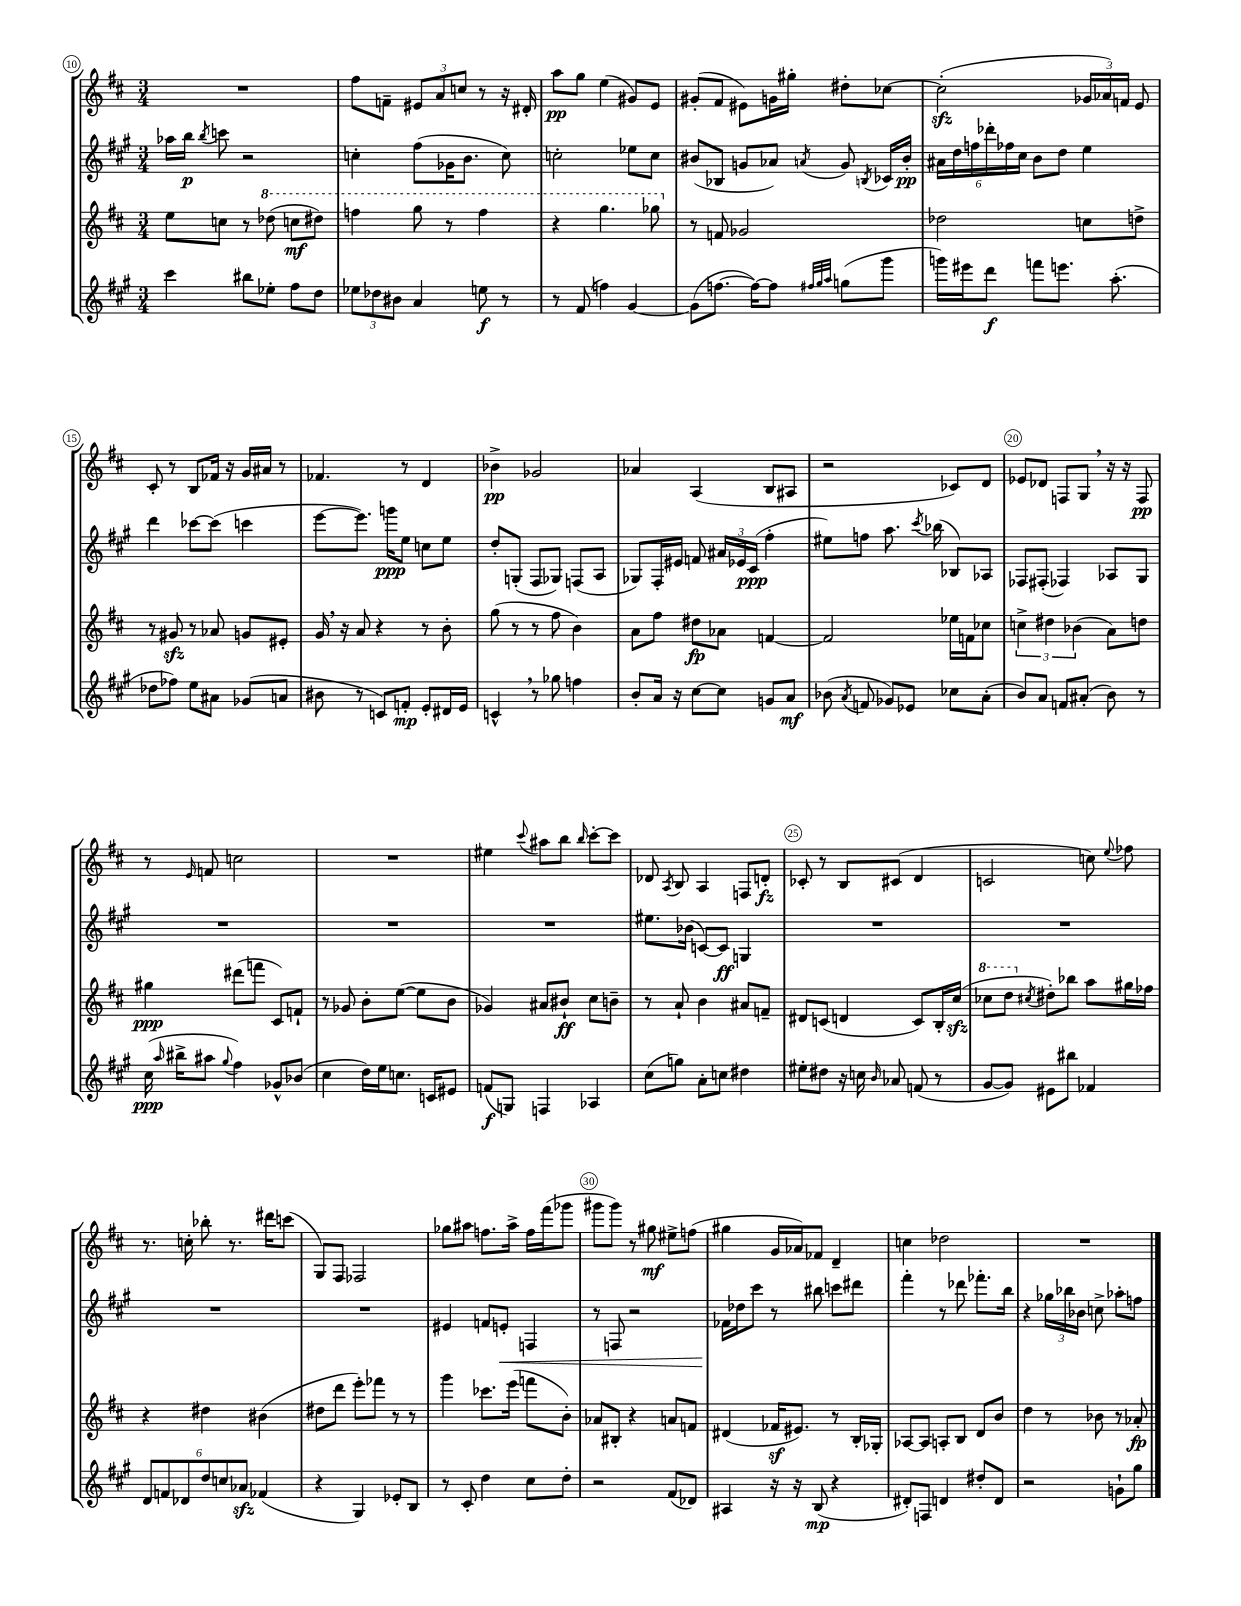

**kern	**kern	**kern	**kern
*staff4	*staff3	*staff2	*staff1
*clefG2	*clefG2	*clefG2	*clefG2
*k[f#c#g#]	*k[f#c#]	*k[f#c#g#]	*k[f#c#]
*M3/4	*M3/4	*M3/4	*M3/4
4ccc#	8ee	16aa-	2.r
.	.	16bb	.
.	.	8qbb	.
.	8cc	8ccc	.
8bb#	8r	2r	.
8ee-'	(8ddd-	.	.
8ff#	8ccc	.	.
8dd	8ddd#)	.	.
=	=	=	=
12ee-	4fff	4cc'	8ff#
12dd-	.	.	.
.	.	.	8f~
12b#	.	.	.
4a	8ggg	(8ff#	12e#
.	.	.	12a
.	8r	16g-	.
.	.	.	12cc
.	.	8.b	.
8ee	4fff	.	8r
8r	.	8cc)	16r
.	.	.	16d#'
=	=	=	=
8r	4r	2cc'	8aa
(8f#	.	.	8gg
4ff)	4.ggg	.	(4ee
[4g#	.	8ee-	8g#)
.	8ggg-	8cc	8e
=	=	=	=
(8g#]	8r	(8b#	(8g#'
[8.ff	8f	8B-	8f#
.	2g-	8g	8e#)
16ff_)	.	.	.
8ff]	.	8a-)	16g
.	.	.	16gg#'
32qqff#	.	.	.
32qqgg#	.	.	.
32qqaa	.	8qa	.
(8gg	.	8g	8dd#'
.	.	8qB	.
8ggg#	.	16c-	[8cc-
.	.	16b#'	.
=	=	=	=
16ggg)	2dd-	24a#	(2cc-']
.	.	24dd	.
16eee#	.	.	.
.	.	24ff	.
8ddd	.	24ddd-'	.
.	.	24ff-	.
.	.	24cc#	.
8fff	.	8b	.
8.eee	.	8dd	.
.	8cc	4ee	24g-
.	.	.	24a-)
(8.aa'	.	.	.
.	.	.	24f
.	8dd^	.	8e
=	=	=	=
8dd-	8r	4ddd	8c#'
8ff-)	8g#	.	8r
8ee	8r	[8ccc-	8B
8a#	8a-	(8ccc-]	16f-
.	.	.	16r
(8g-	8g	4ccc	16g
.	.	.	16a#
8a	8e#'	.	8r
=	=	=	=
8b#	16g	[8eee	4.f-
.	16r	.	.
8r	8a	8.eee])	.
8c)	4r	.	.
.	.	16ggg	.
8f'	.	8ee	8r
8e'	8r	8cc	4d
16d#	8b'	8ee	.
16e	.	.	.
=	=	=	=
4c^^	(8gg	8dd'	4b-^
.	8r	(8G'	.
8r	8r	8F#	2g-
8gg-	8ff#	8G-)	.
4ff	4b)	(8F	.
.	.	8A	.
=	=	=	=
8b'	8a	8G-)	4a-
16a	8ff#	16F#'	.
16r	.	16e#	.
[8cc#	8dd#	8f	(4A
8cc#]	8a-	24a#	.
.	.	24e-	.
.	.	(24c#	.
8g	[4f	4ff#'	8B
8a	.	.	8A#
=	=	=	=
(8b-	2f]	8ee#)	2r
8qa	.	.	.
8f	.	8ff	.
8g-)	.	8.aa	.
8e-	.	.	.
.	.	8qccc#	.
.	.	(16bb-	.
8cc-	16ee-	8B-)	8c-)
.	16f	.	.
(8a'	8cc-	8A-	8d
=	=	=	=
8b)	6cc^	8F-	8e-
8a	.	(8F#'	8d-
.	6dd#	.	.
8f	.	4F-)	8F
.	(6b-	.	.
(8a#'	.	.	8G
8b)	8a)	8A-	16r
.	.	.	16r
8r	8dd	8G#	8F
=	=	=	=
(16cc#	4gg#	2.r	8r
16qqaa	.	.	.
16bb#^	.	.	.
.	.	.	16qqe
8aa#	.	.	8f
8qqgg#	.	.	.
4ff#)	(8ddd#	.	2cc
.	8fff	.	.
8g-^^	8c#)	.	.
(8b-	8f`	.	.
=	=	=	=
4cc#	8r	2.r	2.r
.	8g-	.	.
16dd)	8b'	.	.
16ee	.	.	.
8.cc	([8ee	.	.
.	8ee]	.	.
16c	.	.	.
8e#	8b	.	.
=	=	=	=
(8f	4g-)	2.r	4ee#
8G)	.	.	.
.	.	.	8qqccc#
4F	8a#	.	8aa#
.	8b#`	.	8bb
.	.	.	16qqbb
4A-	8cc#	.	[8ccc#'
.	8b~	.	8ccc#]
=	=	=	=
(8cc#	8r	8.ee#	8d-
.	.	.	8qA
8gg)	8a`	.	8B
.	.	(16b-	.
8a'	4b	[8c)	4A
8cc	.	8c]	.
4dd#	8a#	4G	8F
.	8f~	.	8d'
=	=	=	=
8ee#'	8d#	2.r	8c-'
8dd#	(8c	.	8r
16r	4d	.	8B
16cc	.	.	.
16qqb	.	.	.
8a-	.	.	(8c#
(8f	8c)	.	4d
8r	16B'	.	.
.	(16cc#	.	.
=	=	=	=
[8g#	8ccc-	2.r	2c
8g#])	8ddd	.	.
.	8qcc#	.	.
8e#	8dd#')	.	.
8bb#	8bb-	.	.
4f-	8aa	.	8cc)
.	.	.	8qqee
.	16gg#	.	8ff-
.	16ff-	.	.
=	=	=	=
12d	4r	2.r	8.r
12f	.	.	.
12d-	.	.	.
.	.	.	16cc'
12dd	4dd#	.	8bb-'
12cc	.	.	.
.	.	.	8.r
12a-	.	.	.
(4f-	(4b#	.	.
.	.	.	16ddd#
.	.	.	(8ccc
=	=	=	=
4r	8dd#	2.r	8G)
.	8ddd	.	8F#
4G#)	8eee')	.	2F-
.	8fff-	.	.
8e-'	8r	.	.
8B	8r	.	.
=	=	=	=
8r	4ggg	4e#	8gg-
8c#'	.	.	8aa#
4dd	8.ccc-	8f	8.ff
.	.	8e'	.
.	(16eee	.	16aa#^
8cc#	8fff	4F	16ff
.	.	.	(16fff#
8dd'	8b')	.	8ggg-
=	=	=	=
2r	8a-	8r	8ggg#
.	8B#'	8F	8ggg#)
.	4r	2r	8r
.	.	.	8gg#
(8f#	8a	.	8ee#^
8d-)	8f	.	(8ff
=	=	=	=
4A#	(4d#	16f-	4gg#
.	.	16dd-	.
.	.	8ccc#	.
16r	16f-	8r	16g
16r	8.e#)	.	16a-)
(8B	.	8bb#	8f-
4r	8r	8ccc	4d~
.	16B'	8ddd#	.
.	16G-'	.	.
=	=	=	=
8d#')	[8A-	4fff#'	4cc
8F	8A-]	.	.
4d	8A'	8r	2dd-
.	8B	8ddd-	.
8dd#'	8d	8.fff-'	.
8d	8b	.	.
.	.	16bb	.
=	=	=	=
2r	4dd	4r	2.r
.	8r	24gg-	.
.	.	24bb-	.
.	.	24b-	.
.	8b-	8cc^	.
8g`	8r	8aa-'	.
8gg#	8a-'	8ff	.
==	==	==	==
*-	*-	*-	*-
